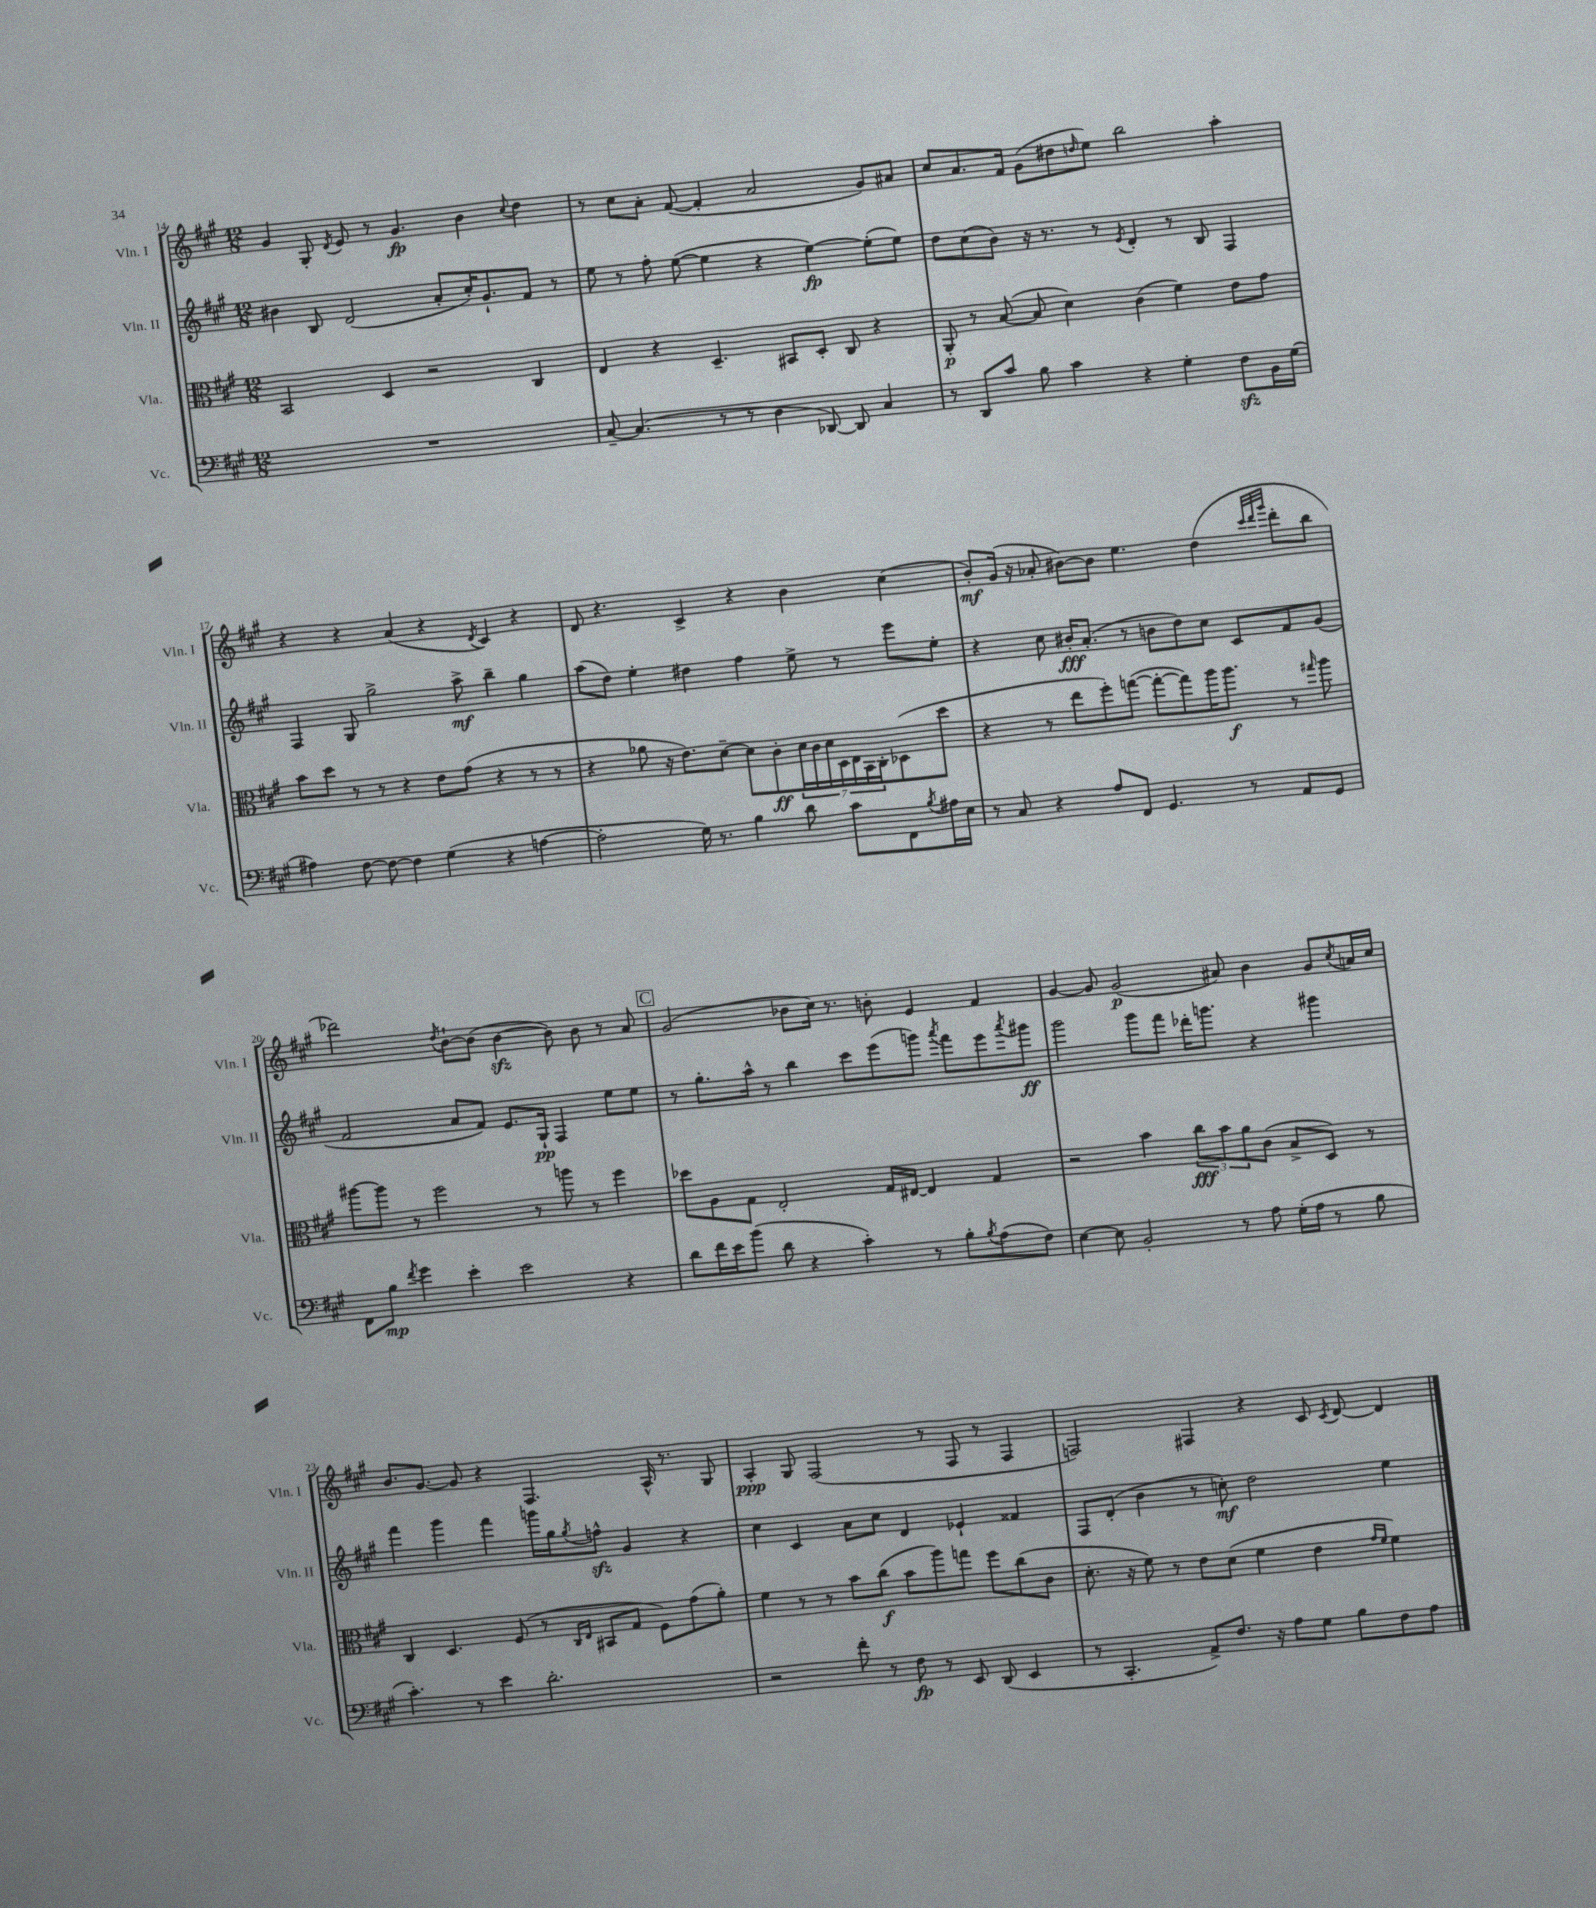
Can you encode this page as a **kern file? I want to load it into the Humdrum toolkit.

**kern	**kern	**kern	**kern
*staff4	*staff3	*staff2	*staff1
*clefF4	*clefC3	*clefG2	*clefG2
*k[f#c#g#]	*k[f#c#g#]	*k[f#c#g#]	*k[f#c#g#]
*M12/8	*M12/8	*M12/8	*M12/8
1.r	2BB/	4b#\	4g#/
.	.	8B/	8G#'/
.	.	.	8qd/
.	.	(2d/	8e/
.	4D/	.	8r
.	.	.	4.g#/
.	2r	.	.
.	.	8a'/L	.
.	.	16cc#'/K)	4b\
.	.	8.g#`/	.
.	.	.	8qqcc#/
.	4C#/	8f#/J	4dd\
.	.	8r	.
=	=	=	=
[8C#~/	4E/	8ee\	8r
(4.C#/]	.	8r	8cc#\L
.	4r	8ff#'\	8a'\J
.	.	([8ee\	([8f#/
8r	4.D~/	4ee\]	4f#'/]
8r	.	.	.
4D\	.	4r	2a/
.	8BB#/L	.	.
[8DD-/)	8D'/J	[4ee\)	.
8DD-/]	8C#/	.	.
4C#/	4r	(8ee'\]L	8g#/L)
.	.	8ee\J)	8a#/J
=	=	=	=
8r	8AA'/	8dd\L	8cc#/L
8DD/L	8r	(8cc#\	8.a/
8c#/J	([8B/	8b\J)	.
.	.	.	16f#/Jk
8B\	8B/]	16r	(8g#\L
.	.	8.r	.
4c#\	4d\)	.	8dd#\
.	.	.	16qqdd/
.	.	8r	8ee\J)
.	.	8qe/	.
4r	(4c#\	4d'/	2bb\
4G#'\	4f#\)	8r	.
.	.	8B/	.
8F#\L	8e\L	4F#/	4aa'\
16BB\L	8g#\J	.	.
(16G#\JJ	.	.	.
=	=	=	=
4A#\)	8b\L	4F#/	4r
.	8dd\J	.	.
[8F#\	8r	8G#/	4r
8F#\_	8r	2gg#^\	.
4F#\]	4r	.	(4a/
(4G#\	8e\L	.	4r
.	(8g#\J	8aa^\	.
.	.	.	8qd/
4r	4r	4bb~\	4c#/)
[4A\	8r	4gg#\	4r
.	8r	.	.
=	=	=	=
2A'\]	4r	(8aa\L	8d/
.	.	8dd\J)	4.r
.	8a-\	4ee'\	.
.	16r	.	.
.	8.e\L)	.	.
16G#\)	.	4dd#\	4c#^/
8.r	.	.	.
.	[8d~\J	.	.
4B\	8d\]L	4ff#\	4r
.	8c#'\	.	.
8d\	28d\L	8ee^\	4b\
.	28c#\	.	.
.	28d\	.	.
.	28D\	.	.
8c#\L	.	8r	.
.	28E\	.	.
.	28BB\	.	.
.	28C#'\J	.	.
8FF#\	(8D-\	8eee\L	(4cc#\
8qB/	.	.	.
16A#\L	8dd\J	8ee'\J	.
16E\JJ	.	.	.
=	=	=	=
8r	4r	4r	8b'/L)
8C#/	.	.	(16g#/Jk
.	.	.	16r
4r	8r	8cc#\	8a-'/
.	8ee\L	16b#'/LK	[8b#\L)
.	.	(8.a'/J	.
8A/L	8ff#'\)	.	8b#\]J
8FF#/J	([8gg\J	8r	4.ee\
4.GG#/	8gg'\_L	8b\L	.
.	8gg\])	8dd\)	.
.	16aa\K	8cc#\J	(4dd\
.	8.aa\J	.	.
8r	.	8c#/L	.
.	.	.	32qqccc#/LLL
.	.	.	32qqddd/
.	.	.	32qqggg#/JJJ
8AA/L	8r	8f#/	8ddd'\L
.	16qqgg#/	.	.
8GG#/J	8aa\	(8g#/J	8bb\J
=	=	=	=
8FF#\L	[8aa#\L	2f#/	2ddd-\)
8B\J	8aa#\]J	.	.
8qf#/	.	.	.
4g#\	8r	.	.
.	2ff#\	.	.
.	.	.	8qdd/
4e'\	.	8a/L	[8b`\L
.	.	8f#/J)	(8b\]J
2e\	.	8.e/L	[4b\
.	8r	.	.
.	.	16G#`/Jk	.
.	8aa\	4F#/	8b\])
.	8r	.	8b\
4r	4ff#\	8ee\L	8r
.	.	8ee\J	8a/
=	=	=	=
8d\L	8dd-\L	8r	(2g#/
16f#\L	8A\	8.gg#'\L	.
16e\J	.	.	.
(8b\J	8G#\J	.	.
.	.	16aa^^\Jk	.
8d\	2E'/	8r	.
4r	.	4bb\	8b-\L
.	.	.	16cc#\Jk)
.	.	.	8.r
4c#'\)	.	8ccc#\L	.
.	16G#/LL	(8eee\	8b'\
.	[16E#/JJ	.	.
8r	4E#/]	8ggg\J)	4e/
.	.	8qaaa/	.
8B'\L	.	8fff#\L	.
8qB/	.	.	.
(8A\	4G#/	8eee\	4f#/
.	.	8qaaa/	.
8F#\J)	.	8ggg#\J	.
=	=	=	=
[4E\	2r	2ggg#\	[4g#/
8E\]	.	.	8g#/]
2BB'/	.	.	(2g#/
.	4b\	8ggg#\L	.
.	.	8fff#\J	.
.	12cc#\L	16ddd-'\LK	.
.	.	8.ggg\J	.
.	12b\	.	.
8r	.	.	8a#/)
.	12a\	.	.
8A\	(8c#\J	4r	4b\
(16G#'\LL	8B^/L	.	.
16A\JJ	.	.	.
8r	8D/J)	4ggg#\	8g#/L
.	.	.	8qcc#/
8B\	8r	.	16a/L
.	.	.	16cc#/JJ
=	=	=	=
4.c#'\)	4C#/	4fff#\	8.b/L
.	.	.	[8.g#/J
.	4.D/	4ggg#\	.
8r	.	.	8g#/]
4e\	.	4fff#\	4r
.	(8F#/	.	.
2.d'\	8r	16ggg\LL	4.F#/
.	.	16gg#\J	.
.	16qqC#/LL	.	.
.	16qqE/JJ	8qgg#/	.
.	8BB#/L	8ff^^\J	.
.	8G#/J	4g#/	.
.	8F#\L)	.	16A^^/
.	.	.	8.r
.	(8g#\	4r	.
.	8a'\J)	.	8G#/
=	=	=	=
2r	4f#\	4cc#\	4A'/
.	8r	4c#/	8G#/
.	8r	.	(2F#/
8f#'\	8b\L	8a\L	.
8r	(8cc#\J	8cc#\J	.
8F#\	8b\L	4d/	.
8r	8aa\)	.	8r
8EE/	8gg\J	4e-`/	8F#/
(8DD/	8ff#\L	.	8r
4EE/	(8cc#\	4f##/	4F#/
.	8c#\J	.	.
=	=	=	=
8r	8.d'\	8F#/L	2F/)
4.CC#'/	.	(8d'/J	.
.	16r	.	.
.	8f#\)	4b\	.
.	8r	.	.
8AA^/L)	8e\L	8r	4F#/
8.F#/J	(8d\J	8cc'\)	.
.	4f#\	2dd\	4r
16r	.	.	.
8A\L	.	.	.
8G#\J	4e\	.	8c#/
.	.	.	8qc#/
8B\L	.	.	[8d/
.	16qqg#/LL	.	.
.	16qqf#/JJ	.	.
8F#\	4f#\)	4ee\	4d/]
8A\J	.	.	.
==	==	==	==
*-	*-	*-	*-
